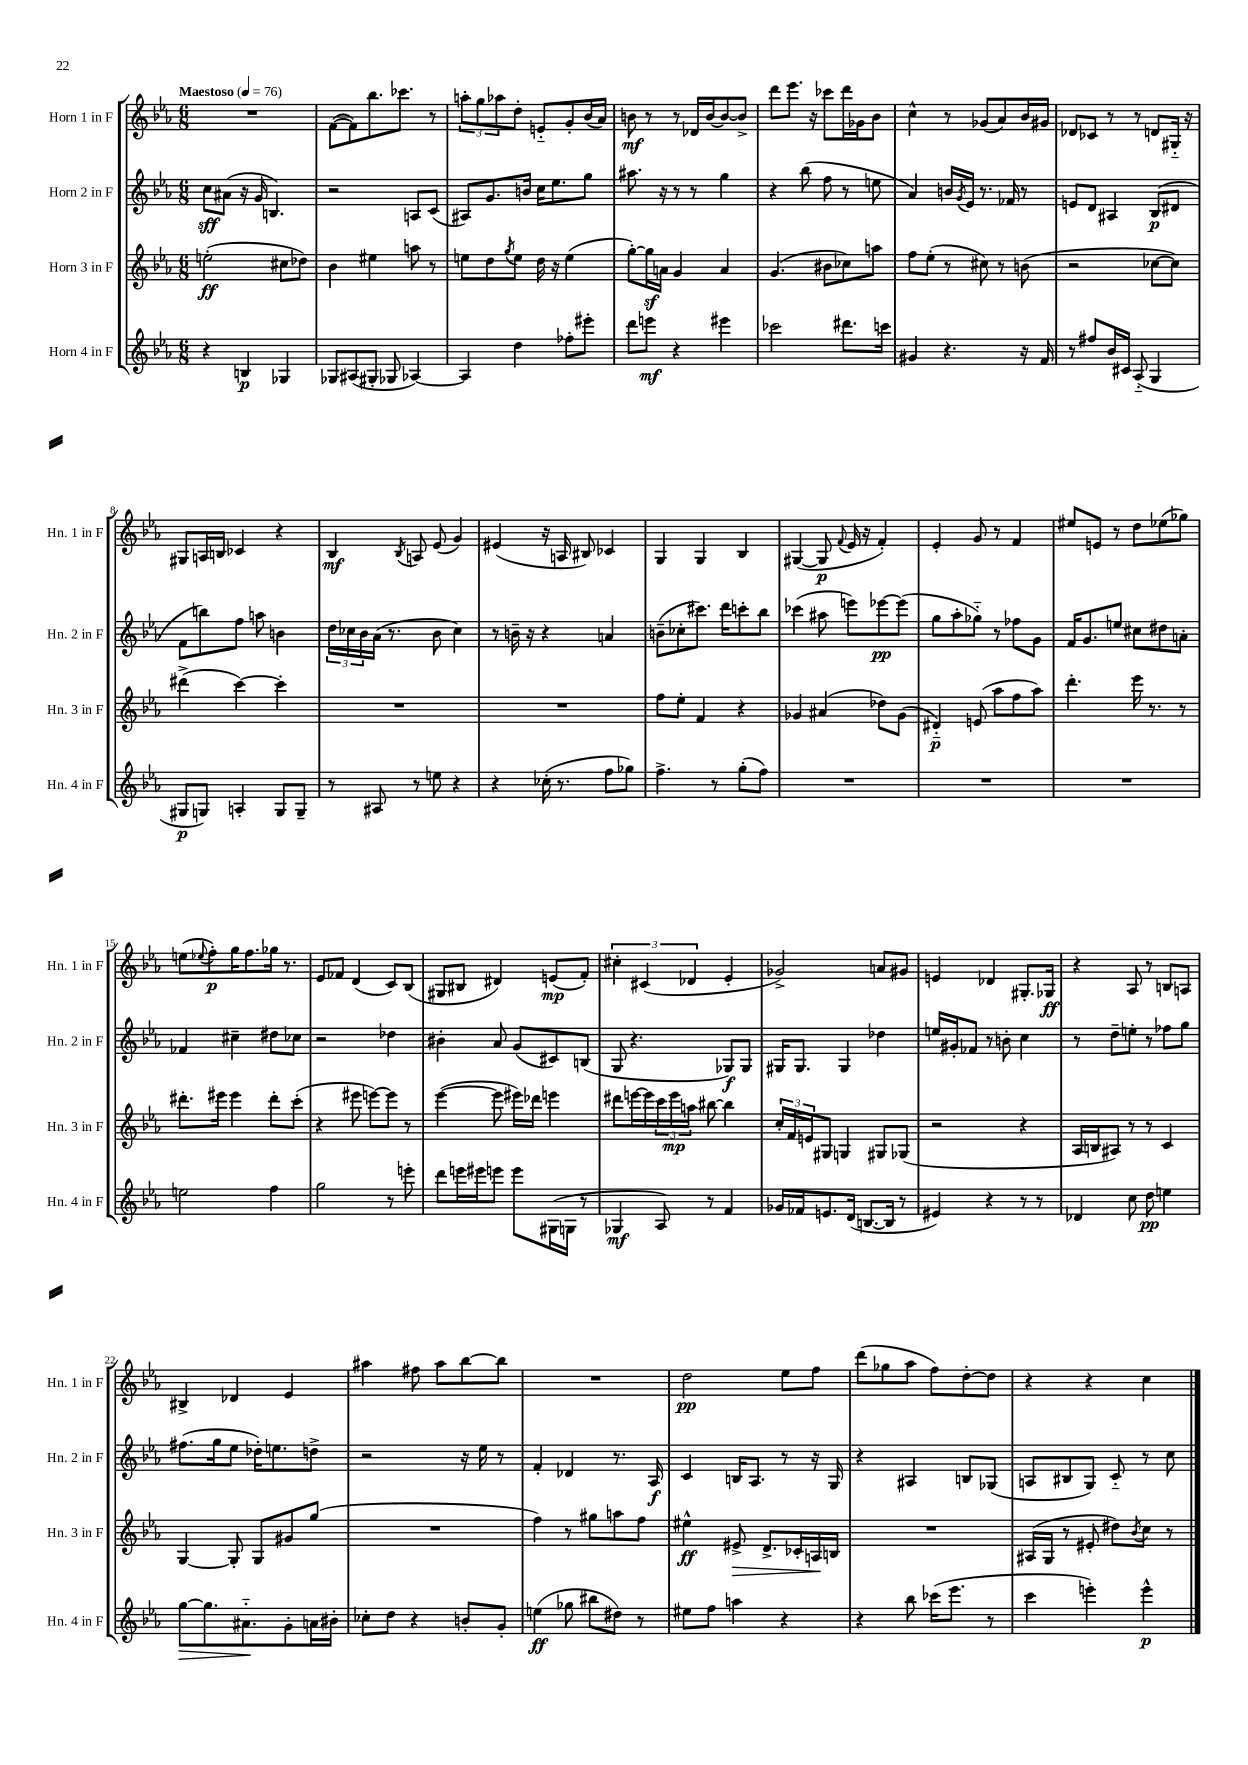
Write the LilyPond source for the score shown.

<<
\new StaffGroup <<
\new Staff = "s0" \with { instrumentName = "Horn 1 in F" shortInstrumentName = "Hn. 1 in F" } {
    \clef treble \key ees \major \numericTimeSignature \time 6/8 \tempo "Maestoso" 4 = 76
    R2. |
    f'8~( f'8) bes''8. ces'''8. r8 |
    \tuplet 3/2 { a''8-. g''8 aes''8 } d''8-. e'8-_ g'8-. bes'16( aes'16) |
    b'8\mf r8 r8 des'16 b'16~ b'8~ b'8-> |
    d'''8 ees'''8. r16 ces'''8 d'''16 ges'16 bes'8 |
    c''4-^ r8 ges'8( aes'8) bes'16 gis'16 |
    des'8 ces'8 r8 r8 d'8 gis16-_ r16 |
    gis8 a16 b16 ces'4 r4 |
    bes4\mf \acciaccatura { bes8 } a8 ees'8( g'4) |
    eis'4( r16 a16 bis8) ces'4 |
    g4 g4 bes4 |
    gis4~( gis8\p \appoggiatura { f'8 } ees'16 r16 f'4-.) |
    ees'4-. g'8 r8 f'4 |
    eis''8 e'8 r8 d''8 ees''8( ges''8) |
    e''8( \appoggiatura { ees''8 } f''8-.\p) g''16 f''8. ges''16 r8. |
    ees'8 fes'8 d'4( c'8) bes8( |
    gis8 bis8 dis'4) e'8\mp( f'8-.) |
    \tuplet 3/2 { cis''4-. cis'4( des'4 } ees'4-. |
    ges'2->) a'8 gis'8 |
    e'4 des'4 gis8.-. ges16\ff |
    r4 aes8 r8 b8 a8 |
    bis4-> des'4 ees'4 |
    ais''4 fis''8 ais''8 bes''8~ bes''8 |
    R2. |
    d''2\pp ees''8 f''8 |
    d'''8( ges''8 aes''8 f''8) d''8~-. d''8 |
    r4 r4 c''4 \bar "|." |
}
\new Staff = "s1" \with { instrumentName = "Horn 2 in F" shortInstrumentName = "Hn. 2 in F" } {
    \clef treble \key ees \major \numericTimeSignature \time 6/8
    c''8\sff ais'8( r16 g'16 b4.) |
    r2 a8 c'8( |
    ais8) g'8. b'16 c''16 ees''8. g''8 |
    ais''8. r16 r8 r8 g''4 |
    r4 bes''8( f''8 r8 e''8 |
    aes'4) b'16 \acciaccatura { g'8 } ees'16 r8. fes'16 r8 |
    e'8 d'8 ais4 bes8\p( dis'8 |
    f'8 b''8) f''8 a''8 b'4 |
    \tuplet 3/2 { d''16 ces''16 bes'16 } aes'16( r8. bes'8 ces''4) |
    r8 b'16-- r16 r4 a'4 |
    b'8--( ces''8-. cis'''8.) d'''16 c'''8-. bes''8 |
    ces'''4( ais''8 e'''8) ees'''8~\pp ees'''8( |
    g''8 aes''8-. ges''8-_) r8 fes''8 g'8 |
    f'16 g'8. e''8 cis''8 dis''8 a'8-. |
    fes'4 cis''4-- dis''8 ces''8 |
    r2 des''4 |
    bis'4-. aes'8 g'8( cis'8) b8( |
    g8 r4. ges8\f) ges8 |
    gis16 gis8. gis4 des''4 |
    e''16 gis'16-. fes'8 r8 b'8-. c''4 |
    r8 d''8-- e''8-. r8 fes''8 g''8 |
    fis''8.( g''16 ees''8 des''16-.) e''8. d''8-> |
    r2 r16 ees''16 r8 |
    f'4-. des'4 r8. aes16\f |
    c'4 b16 aes8. r8 r16 g16 |
    r4 ais4 b8 ges8( |
    a8 bis8 g8) c'8-_ r8 c''8 \bar "|." |
}
\new Staff = "s2" \with { instrumentName = "Horn 3 in F" shortInstrumentName = "Hn. 3 in F" } {
    \clef treble \key ees \major \numericTimeSignature \time 6/8
    e''2-.\ff( cis''8 des''8) |
    bes'4 eis''4 a''8 r8 |
    e''8 d''8 \acciaccatura { g''8 } e''8 d''16 r16 e''4( |
    g''8~-.) g''16\sf a'16 g'4 a'4 |
    g'4.( bis'8 ces''8) a''8 |
    f''8 ees''8-.( r8 cis''8) r8 b'8( |
    r2 ces''8~ ces''8) |
    dis'''4->( c'''4~) c'''4-. |
    R2. |
    R2. |
    f''8 ees''8-. f'4 r4 |
    ges'4 ais'4( des''8) ges'8( |
    dis'4-_\p) e'8( aes''8 f''8 aes''8) |
    d'''4.-. ees'''16 r8. r8 |
    dis'''8.-. eis'''16 eis'''4 dis'''8-. c'''8-.( |
    r4 eis'''8 e'''8~) e'''8 r8 |
    ees'''4~( ees'''8 eis'''16) des'''16 e'''4 |
    dis'''8 e'''16~ e'''16 \tuplet 3/2 { c'''16 e'''16\mp a''16 } bis''8~ bis''4 |
    \tuplet 3/2 { c''16-. f'16 e'16 } gis8 g4 gis8 ges8( |
    r2 r4 |
    aes16 b16 ais8) r8 r8 c'4 |
    g4~ g8-. g8 gis'8 g''8( |
    R2. |
    f''4) r8 gis''8 a''8 f''8 |
    eis''4-^\ff eis'8->\> d'8.-> ces'16-. a16\! b16 |
    R2. |
    ais16( g16 r8 eis'8-. dis''8) \acciaccatura { bes'8 } c''8 r8 \bar "|." |
}
\new Staff = "s3" \with { instrumentName = "Horn 4 in F" shortInstrumentName = "Hn. 4 in F" } {
    \clef treble \key ees \major \numericTimeSignature \time 6/8
    r4 b4\p ges4 |
    ges8 ais8( gis8-. ges8 aes4~) |
    aes4 d''4 fes''8-. eis'''8-. |
    d'''8 e'''8\mf r4 eis'''4 |
    ces'''2 dis'''8. c'''16 |
    gis'4 r4. r16 f'16 |
    r8 fis''8 bes'16 cis'16 aes8-_( g4 |
    gis8\p g8) a4-. g8 g8-- |
    r8 ais8 r8 e''8 r4 |
    r4 ces''16-.( r8. f''8 ges''8) |
    f''4.-> r8 g''8-.( f''8) |
    R2. |
    R2. |
    R2. |
    e''2 f''4 |
    g''2 r8 e'''8-. |
    d'''8 e'''16 eis'''16 e'''8 e'''8 gis16( g16 r8 |
    ges4\mf aes8) r8 f'4 |
    ges'16 fes'16 e'8. d'16( b8.~ b16 r8 |
    eis'4) r4 r8 r8 |
    des'4 c''8 d''8\pp e''4 |
    g''8~\> g''8. ais'8.-_\! g'8-. a'16 bis'16-. |
    ces''8-. d''8 r4 b'8-. g'8-. |
    e''4\ff( ges''8 bis''8 dis''8) r8 |
    eis''8 f''8 a''4 r4 |
    r4 bes''8 ces'''16( ees'''8. r8 |
    c'''4 e'''4-.) e'''4-^\p \bar "|." |
}
>>
>>
